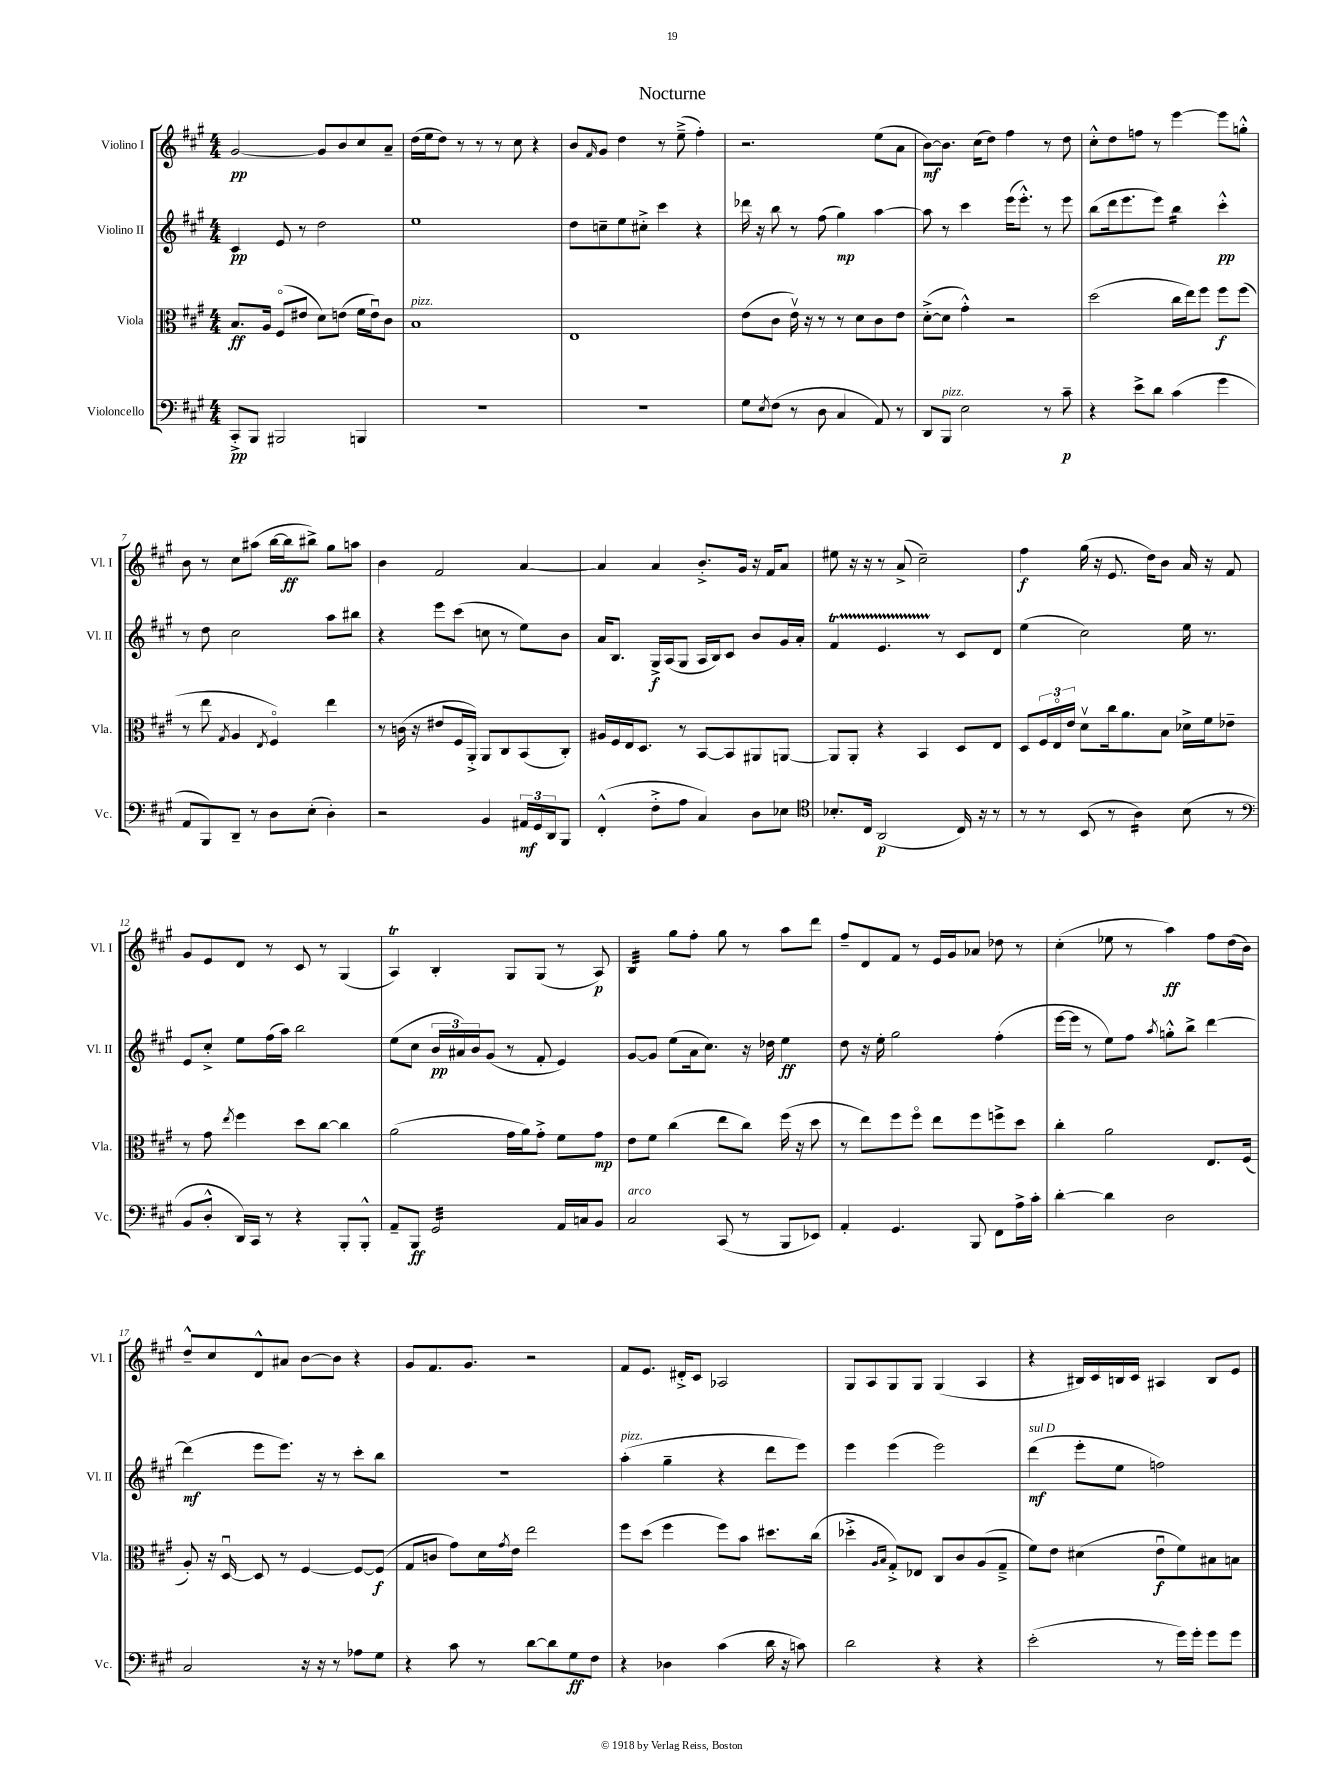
\header { title = "Nocturne" }
<<
\new StaffGroup <<
\new Staff = "s0" \with { instrumentName = "Violino I" shortInstrumentName = "Vl. I" } {
    \clef treble \key a \major \numericTimeSignature \time 4/4
    gis'2~\pp gis'8 b'8 cis''8 a'8-- |
    d''16( e''16 d''8) r8 r8 r8 cis''8 r4 |
    b'8 \grace { fis'16 } gis'8 d''4 r8 e''8--->( fis''4-.) |
    r2. e''8( a'8 |
    b'8~\mf) b'8. cis''16( d''8) fis''4 r8 d''8 |
    cis''8-.-^ d''8 f''8 r8 e'''4~ e'''8 g''8-.-^ |
    b'8 r8 cis''8 ais''8( b''16~ b''16\ff bis''8->) gis''8 a''8 |
    b'4 fis'2 a'4~ |
    a'4 a'4 b'8.-.-> gis'16 r16 fis'16 a'8 |
    eis''8 r16 r16 r8 a'8->( cis''2--) |
    fis''4\f gis''16( r16 e'8. d''16) b'8 a'16 r16 fis'8 |
    gis'8 e'8 d'8 r8 cis'8 r8 gis4( |
    a4\trill) b4-. gis8 gis8( r8 a8\p) |
    b4:32 gis''8 fis''8-. gis''8 r8 a''8 d'''8 |
    fis''8-- d'8 fis'8 r8 e'16 gis'16 aes'8 des''8 r8 |
    cis''4-.( ees''8 r8 a''4\ff) fis''8 d''16( b'16) |
    d''8---^ cis''8 d'8-^ ais'8 b'8~ b'8 r4 |
    gis'8 fis'8. gis'8. r2 |
    fis'8 e'8. dis'16-.-> cis'8 aes2 |
    gis8 a8 gis8 gis8 gis4( a4 |
    r4 bis16) cis'16 b16 cis'16 ais4 b8 e'8 \bar "|." |
}
\new Staff = "s1" \with { instrumentName = "Violino II" shortInstrumentName = "Vl. II" } {
    \clef treble \key a \major \numericTimeSignature \time 4/4
    cis'4\pp e'8 r8 d''2 |
    e''1 |
    d''8 c''8-- e''8 cis''8-.-> cis'''4 r4 |
    des'''16 r16 b''8 r8 fis''8( gis''4\mp) a''4~ |
    a''8 r8 cis'''4 e'''16( e'''8.-.-^) r8 e'''8 |
    b''8( d'''16 e'''8. e'''8) b''4:16 cis'''4-.-^\pp |
    r8 d''8 cis''2 a''8 bis''8 |
    r4 e'''8 cis'''8( c''8 r8 e''8) b'8 |
    a'16 b8. gis16->\f a16( gis8 a16 b16) cis'8 b'8 gis'16 a'16-. |
    fis'4\startTrillSpan e'4. r8\stopTrillSpan cis'8 d'8 |
    e''4( cis''2) e''16 r8. |
    e'8 cis''8-.-> e''8 fis''16( a''16) b''2 |
    e''8( cis''8 \tuplet 3/2 { b'16\pp ais'16) b'16 } gis'8( r8 fis'8-. e'4) |
    gis'8~ gis'8 e''8( a'16 cis''8.) r16 des''16 e''4\ff |
    d''8 r16 e''16-. gis''2 fis''4-.( |
    e'''16~ e'''16 r8 e''8) fis''8 \acciaccatura { a''8 } g''8-.-^ b''8-> d'''4~ |
    d'''4\mf( e'''8 e'''8.) r16 r8 cis'''8-. b''8 |
    R1 |
    a''4-.^\markup { \italic "pizz." }( gis''4-- r4 d'''8 e'''8) |
    e'''4 e'''4( e'''2) |
    d'''4\mf^\markup { \italic "sul D" }( e'''8-. e''8 f''2) \bar "|." |
}
\new Staff = "s2" \with { instrumentName = "Viola" shortInstrumentName = "Vla." } {
    \clef alto \key a \major \numericTimeSignature \time 4/4
    b8.\ff a16 fis8\flageolet( eis'8 d'8) e'8( fis'16 e'16\downbow) cis'8 |
    b1^\markup { \italic "pizz." } |
    e1 |
    e'8( cis'8 e'16\upbow) r16 r8 r8 d'8 cis'8 e'8 |
    d'8~-.->( d'8 gis'4-.-^) r2 |
    d''2( cis''16 e''16) fis''8 fis''8\f fis''8( |
    r8 e''8 \acciaccatura { gis8 } a4 \acciaccatura { e8 } fis4\flageolet) e''4 |
    r8 c'16( r16 eis'8 fis16 a,16-.->) a,8 cis8 b,8( cis8-.) |
    ais16 fis16 e16 d8. r8 b,8~ b,8 ais,8 a,8~ |
    a,8 a,8-. r4 b,4 d8 e8 |
    d8 \tuplet 3/2 { fis16 e16\flageolet e'16 } d'8\upbow cis''16 a'8. b8 des'16-> fis'16 ees'8-- |
    r8 gis'8 \acciaccatura { e''8 } fis''4 d''8 cis''8~ cis''4 |
    a'2( gis'16 a'16) gis'8-.-> fis'8 gis'8\mp |
    e'8 fis'8 cis''4( e''8 cis''8) fis''16( r16 d''8 |
    r8 e''8) fis''8 fis''8\flageolet e''8 fis''8 f''8-> d''8 |
    cis''4-. a'2 e8. fis16( |
    a8-.) r16 d16~\downbow d8 r8 fis4~ fis8~ fis8\f( |
    gis8 c'8 gis'8) d'16 \acciaccatura { gis'8 } e'16 e''2 |
    fis''8 d''8( fis''4 fis''8) b'8 dis''8. cis''16( |
    des''4-.-> \grace { a16 b16 } gis8-.->) ees8 cis8 cis'8 a8( gis8---> |
    fis'8) e'8 dis'4( e'8\downbow\f fis'8) bis8 b8 \bar "|." |
}
\new Staff = "s3" \with { instrumentName = "Violoncello" shortInstrumentName = "Vc." } {
    \clef bass \key a \major \numericTimeSignature \time 4/4
    cis,8-.->\pp b,,8 bis,,2 b,,4 |
    R1 |
    R1 |
    gis8 \acciaccatura { e8 } fis8( r8 d8 cis4 a,8) r8 |
    d,8 b,,8^\markup { \italic "pizz." } e2 r8 cis'8--\p |
    r4 e'8-> d'8 cis'4( gis'4 |
    a,8 b,,8) d,8-- r8 d8 e8-.( d4-.) |
    r2 b,4 \tuplet 3/2 { ais,16\mf gis,16 d,16 } b,,8 |
    fis,4-.-^( fis8-.-> a8 cis4) d8 ees8 |
    \clef tenor bes8.-. cis16 a,2\p( cis16) r16 r8 |
    r8 r8 b,8( r8 a4:16) b8( r8 |
    \clef bass b,8 d8-.-^ d,16) cis,16 r8 r4 b,,8-. b,,8-.-^ |
    a,8-- b,,8\ff gis,2:32 a,16 c16 b,8 |
    cis2^\markup { \italic "arco" } cis,8( r8 b,,8 ees,8) |
    a,4-. gis,4. b,,8 fis,8 a16-> cis'16-. |
    d'4~-. d'4 d2 |
    cis2 r16 r16 r8 aes8 gis8 |
    r4 cis'8 r8 d'8~ d'8 gis8\ff fis8 |
    r4 des4 cis'4( d'16 r16 c'8) |
    d'2 r4 r4 |
    e'2-.( r8 gis'16) gis'16-. gis'8 gis'8 \bar "|." |
}
>>
>>
